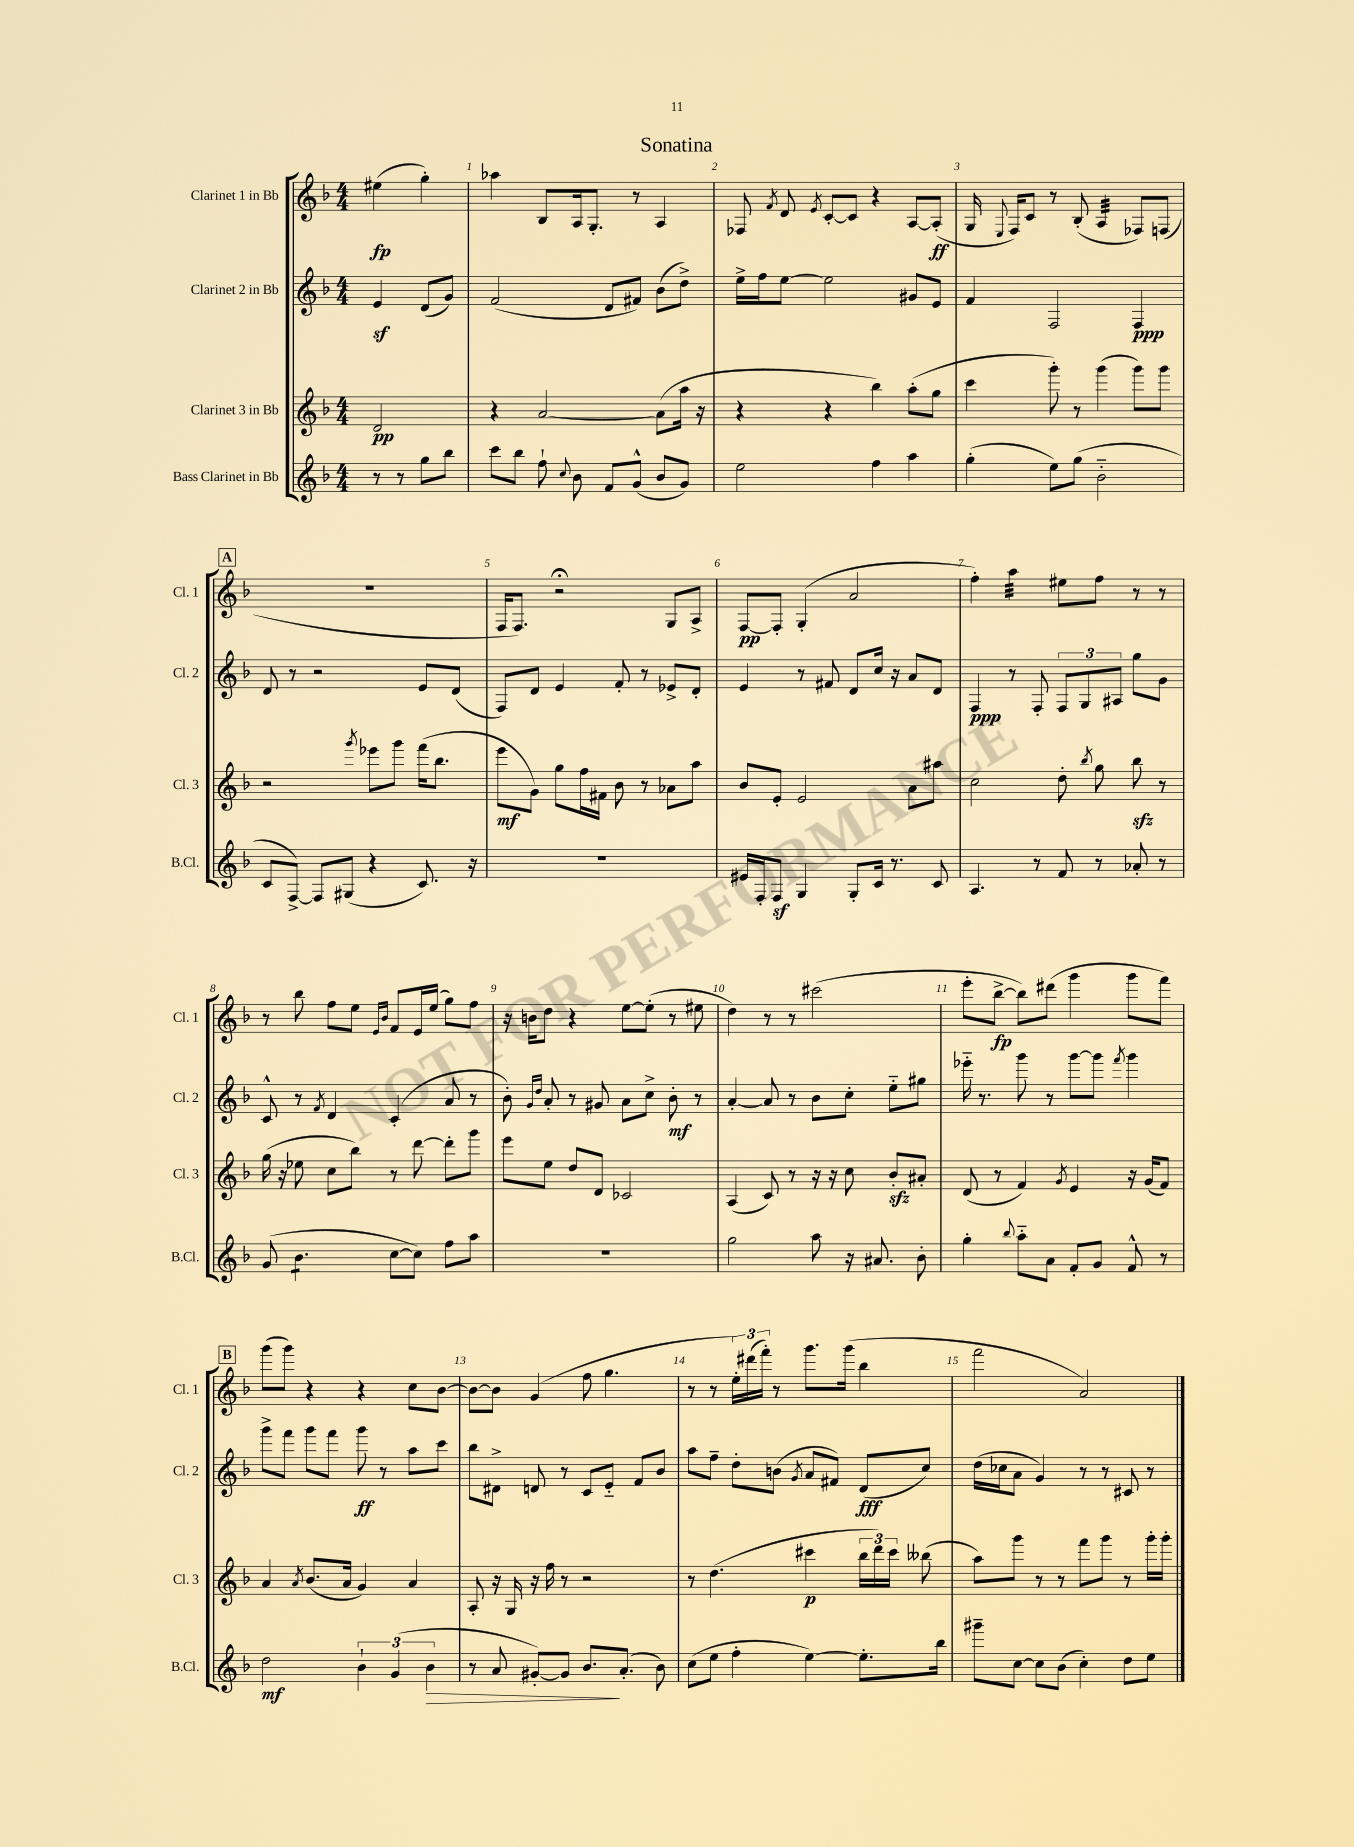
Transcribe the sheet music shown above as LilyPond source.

\header { title = "Sonatina" }
<<
\new StaffGroup <<
\new Staff = "s0" \with { instrumentName = "Clarinet 1 in Bb" shortInstrumentName = "Cl. 1" } {
    \clef treble \key f \major \numericTimeSignature \time 4/4 \partial 2
    \autoBeamOff eis''4\fp( g''4-.) |
    aes''4 bes8[ a16 g8.]-. r8 a4 |
    fes8 \acciaccatura { f'8 } d'8 \acciaccatura { e'8 } c'8[~-. c'8] r4 a8[~ a8]-.\ff( |
    g16 \appoggiatura { e8 } f16[) c'8] r8 bes8-.( a4:32 fes8[) f8]( |
    \mark \markup { \box "A" } R1 |
    f16[ f8.]) r2\fermata g8[ a8]-> |
    f8[~\pp f8]-. g4-.( a'2 |
    f''4-.) a''4:32 eis''8[ f''8] r8 r8 |
    r8 bes''8 f''8[ e''8] \grace { e'16[ bes'16] } f'8[ e'16 e''16]( g''8[) f''8] |
    r16 b'16[ d''8] r4 e''8[~ e''8]-.( r8 eis''8 |
    d''4) r8 r8 cis'''2( |
    e'''8[-. bes''8]~->\fp bes''8[) dis'''8]( g'''4 g'''8[ f'''8]) |
    \mark \markup { \box "B" } g'''8[( g'''8]) r4 r4 c''8[ bes'8]~ |
    bes'8[~ bes'8] g'4( f''8 g''4. |
    r8 r8 \tuplet 3/2 { e''16[-.) dis'''16( f'''16]-.) } r8 g'''8.[ g'''16]( bes''4 |
    f'''2 a'2) \bar "|." |
}
\new Staff = "s1" \with { instrumentName = "Clarinet 2 in Bb" shortInstrumentName = "Cl. 2" } {
    \clef treble \key f \major \numericTimeSignature \time 4/4 \partial 2
    \autoBeamOff e'4\sf d'8[( g'8]) |
    f'2( d'8[ fis'8]) bes'8[( d''8]->) |
    e''16[-> f''16 e''8]~ e''2 gis'8[ e'8] |
    f'4 f2 f4\ppp |
    \mark \markup { \box "A" } d'8 r8 r2 e'8[ d'8]( |
    f8[) d'8] e'4 f'8-. r8 ees'8[-> d'8]-. |
    e'4 r8 fis'8 d'8[ c''16] r16 a'8[ d'8] |
    f4\ppp r8 f8-. \tuplet 3/2 { f8[ g8 ais8] } g''8[ g'8] |
    c'8-^ r8 \acciaccatura { f'8 } d'4 c'4-.( a'8 r8 |
    bes'8-.) \grace { g'16[ d''16] } a'8-. r8 gis'8 a'8[ c''8]-> bes'8-.\mf r8 |
    a'4~-. a'8 r8 bes'8[ c''8]-. e''8[-_ gis''8] |
    ees'''16-_ r8. g'''8 r8 g'''8[~ g'''8] \acciaccatura { f'''8 } g'''4 |
    \mark \markup { \box "B" } g'''8[-> f'''8] g'''8[ f'''8] g'''8\ff r8 a''8[ c'''8] |
    bes''8[ dis'8]-> d'8 r8 c'8[ e'8]-_ f'8[ bes'8] |
    a''8[ f''8]-- d''8[-. b'8]( \acciaccatura { g'8 } a'8[ fis'8]) d'8[\fff( c''8]) |
    d''16[( ces''16 a'8] g'4) r8 r8 cis'8 r8 \bar "|." |
}
\new Staff = "s2" \with { instrumentName = "Clarinet 3 in Bb" shortInstrumentName = "Cl. 3" } {
    \clef treble \key f \major \numericTimeSignature \time 4/4 \partial 2
    \autoBeamOff d'2\pp |
    r4 a'2~ a'8[( a''16] r16 |
    r4 r4 bes''4) a''8[-.( g''8] |
    c'''4 g'''8-.) r8 g'''4( g'''8[) g'''8] |
    \mark \markup { \box "A" } r2 \acciaccatura { g'''8 } ees'''8[ g'''8] f'''16[( bes''8.] |
    e'''8[\mf g'8]) g''8[ f''16 fis'16] bes'8 r8 aes'8[ a''8] |
    bes'8[ e'8]-. e'2 a'8[ ais''8] |
    c''2 d''8-. \acciaccatura { bes''8 } g''8 bes''8\sfz r8 |
    g''16( r16 ees''8 c''8[ bes''8]) r8 d'''8~ d'''8[-. g'''8] |
    e'''8[ e''8] d''8[ d'8] ces'2 |
    a4( c'8) r8 r16 r16 c''8 bes'8[-.\sfz ais'8]-. |
    d'8( r8 f'4) \acciaccatura { g'8 } e'4 r16 g'16[( f'8]) |
    \mark \markup { \box "B" } a'4 \acciaccatura { a'8 } bes'8.[( a'16] g'4) a'4 |
    a8-. r16 g16 r16 f''16 r8 r2 |
    r8 d''4.( cis'''4\p \tuplet 3/2 { bes''16[ d'''16) cis'''16] } beses''8( |
    a''8[) g'''8] r8 r8 f'''8[ g'''8] r8 g'''16[-. g'''16]-. \bar "|." |
}
\new Staff = "s3" \with { instrumentName = "Bass Clarinet in Bb" shortInstrumentName = "B.Cl." } {
    \clef treble \key f \major \numericTimeSignature \time 4/4 \partial 2
    \autoBeamOff r8 r8 g''8[ bes''8] |
    c'''8[ bes''8] f''8-! \appoggiatura { c''8 } bes'8 f'8[ g'8]-^( bes'8[ g'8]) |
    e''2 f''4 a''4 |
    g''4-.( e''8[) g''8]( bes'2-_ |
    \mark \markup { \box "A" } c'8[ f8]~->) f8[ gis8]( r4 c'8.) r16 |
    R1 |
    eis'16[ f16-. f8]\sf g4 g8[-. c'16] r8. c'8 |
    a4. r8 f'8 r8 aes'8-. r8 |
    g'8( bes'4.:8 c''8[~ c''8]) f''8[ a''8] |
    R1 |
    g''2 a''8 r16 ais'8. bes'8-. |
    g''4-. \appoggiatura { bes''8 } a''8[-_ a'8] f'8[-. g'8] f'8-^ r8 |
    \mark \markup { \box "B" } d''2\mf \tuplet 3/2 { bes'4-! g'4( bes'4\> } |
    r8 a'8 gis'8[~-.) gis'8] bes'8.[\! a'8.]-.( bes'8) |
    c''8[( e''8] f''4-. e''4~) e''8.[-. bes''16] |
    gis'''8[-- c''8]~ c''8[ bes'8]( c''4-.) d''8[ e''8] \bar "|." |
}
>>
>>
\layout { \context { \Score \override BarNumber.break-visibility = ##(#f #t #t) barNumberVisibility = #all-bar-numbers-visible } }
